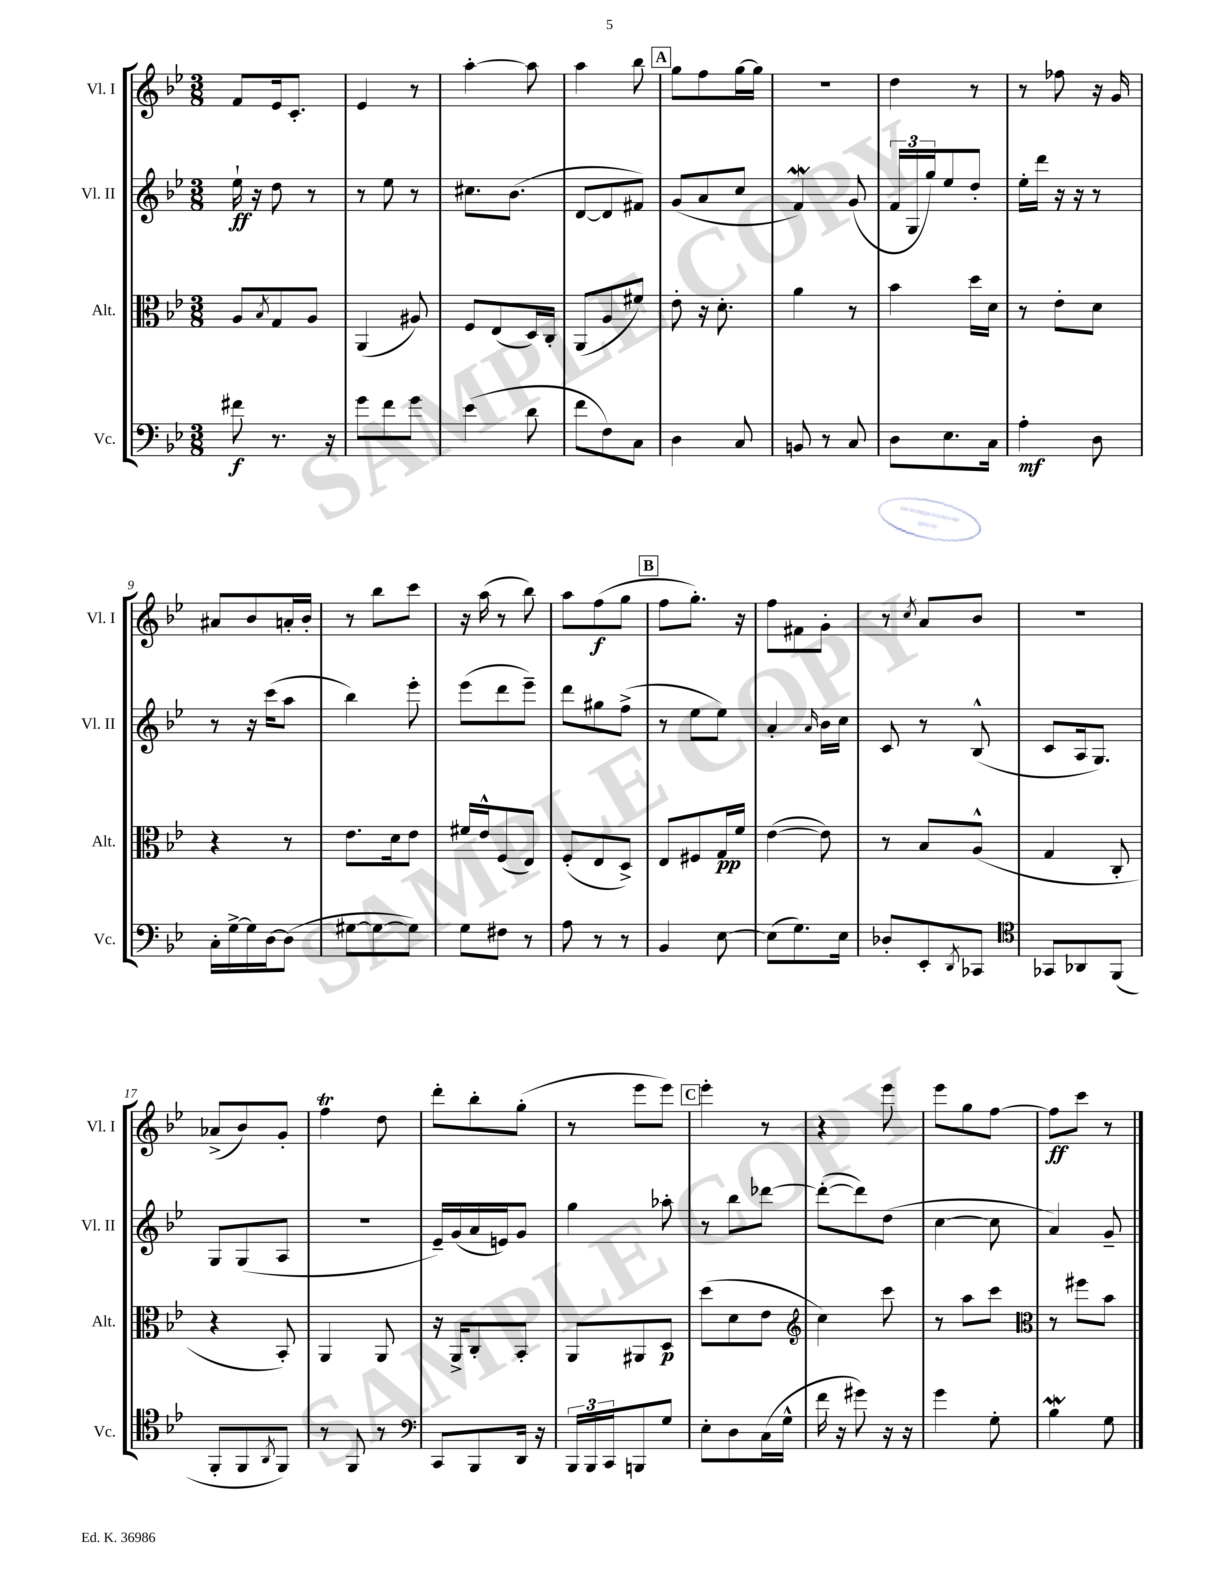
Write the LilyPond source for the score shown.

<<
\new StaffGroup <<
\new Staff = "s0" \with { instrumentName = "Vl. I" shortInstrumentName = "Vl. I" } {
    \clef treble \key bes \major \numericTimeSignature \time 3/8
    f'8 ees'16 c'8.-. |
    ees'4 r8 |
    a''4~-. a''8 |
    a''4 bes''8 |
    \mark \markup { \box "A" } g''8 f''8 g''16~ g''16 |
    R4. |
    d''4 r8 |
    r8 fes''8 r16 g'16 |
    ais'8 bes'8 a'16-. bes'16-. |
    r8 bes''8 c'''8 |
    r16 a''16( r8 bes''8) |
    a''8 f''8\f( g''8 |
    \mark \markup { \box "B" } f''8 g''8.-.) r16 |
    f''8 fis'8 g'8-. |
    r8 \acciaccatura { c''8 } a'8 bes'8 |
    R4. |
    aes'8->( bes'8) g'8-. |
    f''4\trill d''8 |
    d'''8-. bes''8-. g''8-.( |
    r8 ees'''8 ees'''8) |
    \mark \markup { \box "C" } ees'''4-. r8 |
    r4 ees'''8 |
    ees'''8 g''8 f''8~ |
    f''8\ff c'''8 r8 \bar "|." |
}
\new Staff = "s1" \with { instrumentName = "Vl. II" shortInstrumentName = "Vl. II" } {
    \clef treble \key bes \major \numericTimeSignature \time 3/8
    ees''16-!\ff r16 d''8 r8 |
    r8 ees''8 r8 |
    cis''8. bes'8.( |
    d'8~ d'8 fis'8) |
    \mark \markup { \box "A" } g'8( a'8 c''8 |
    f'4\mordent) g'8( |
    \tuplet 3/2 { f'16 g16 g''16) } ees''8 d''8-. |
    ees''16-. d'''16 r16 r16 r8 |
    r8 r16 c'''16( a''8 |
    bes''4) ees'''8-. |
    ees'''8( d'''8 ees'''8--) |
    d'''8 gis''8 f''8->( |
    \mark \markup { \box "B" } r8 ees''8 ees''8) |
    a'4-. \grace { a'16 } bes'16 c''16 |
    c'8 r8 bes8-^( |
    c'8 a16 g8.) |
    g8 g8( a8 |
    R4. |
    ees'16--) g'16( a'16 e'16) g'8 |
    g''4 aes''8-. |
    \mark \markup { \box "C" } r8 bes''8 des'''8~ |
    des'''8~-.( des'''8) d''8( |
    c''4~ c''8 |
    a'4) g'8-- \bar "|." |
}
\new Staff = "s2" \with { instrumentName = "Alt." shortInstrumentName = "Alt." } {
    \clef alto \key bes \major \numericTimeSignature \time 3/8
    a8 \acciaccatura { bes8 } g8 a8 |
    a,4( ais8) |
    f8 ees8( d16) c16-. |
    a,8( a8 fis'8) |
    \mark \markup { \box "A" } ees'8-. r16 d'8.-. |
    a'4 r8 |
    bes'4 d''16 d'16 |
    r8 ees'8-. d'8 |
    r4 r8 |
    ees'8. d'16 ees'8 |
    fis'16 ees'16-^ f8( ees8) |
    f8-.( ees8 d8->) |
    \mark \markup { \box "B" } ees8 fis8 g16\pp f'16 |
    ees'4~( ees'8) |
    r8 bes8 a8-^( |
    g4 c8-. |
    r4 bes,8-.) |
    a,4 a,8 |
    r16 a,16-> c8-. bes,8-. |
    a,8 ais,8 d8\p |
    \mark \markup { \box "C" } d''8( d'8 ees'8 |
    \clef treble c''4) c'''8 |
    r8 a''8 c'''8 |
    \clef alto r8 fis''8 bes'8 \bar "|." |
}
\new Staff = "s3" \with { instrumentName = "Vc." shortInstrumentName = "Vc." } {
    \clef bass \key bes \major \numericTimeSignature \time 3/8
    fis'8\f r8. r16 |
    g'8 f'8 g'8 |
    ees'4( d'8 |
    f'8 f8) c8 |
    \mark \markup { \box "A" } d4 c8 |
    b,8 r8 c8 |
    d8 ees8. c16 |
    a4-.\mf d8 |
    c16-. g16~-> g16 d16~ d8( |
    gis8~ gis8~ gis8) |
    g8 fis8 r8 |
    a8 r8 r8 |
    \mark \markup { \box "B" } bes,4 ees8~ |
    ees8( g8.) ees16 |
    des8-. ees,8-. \acciaccatura { d,8 } ces,8 |
    \clef tenor ges,8 aes,8 f,8( |
    f,8-. f,8 \acciaccatura { a,8 } f,8) |
    r8 f,8 r8 |
    \clef bass c,8 bes,,8 d,16 r16 |
    \tuplet 3/2 { bes,,16 bes,,16 c,16 } b,,8 g8 |
    \mark \markup { \box "C" } ees8-. d8 c16( g16-^ |
    f'16 r16 gis'8) r16 r16 |
    g'4 g8-. |
    bes4\mordent g8 \bar "|." |
}
>>
>>
